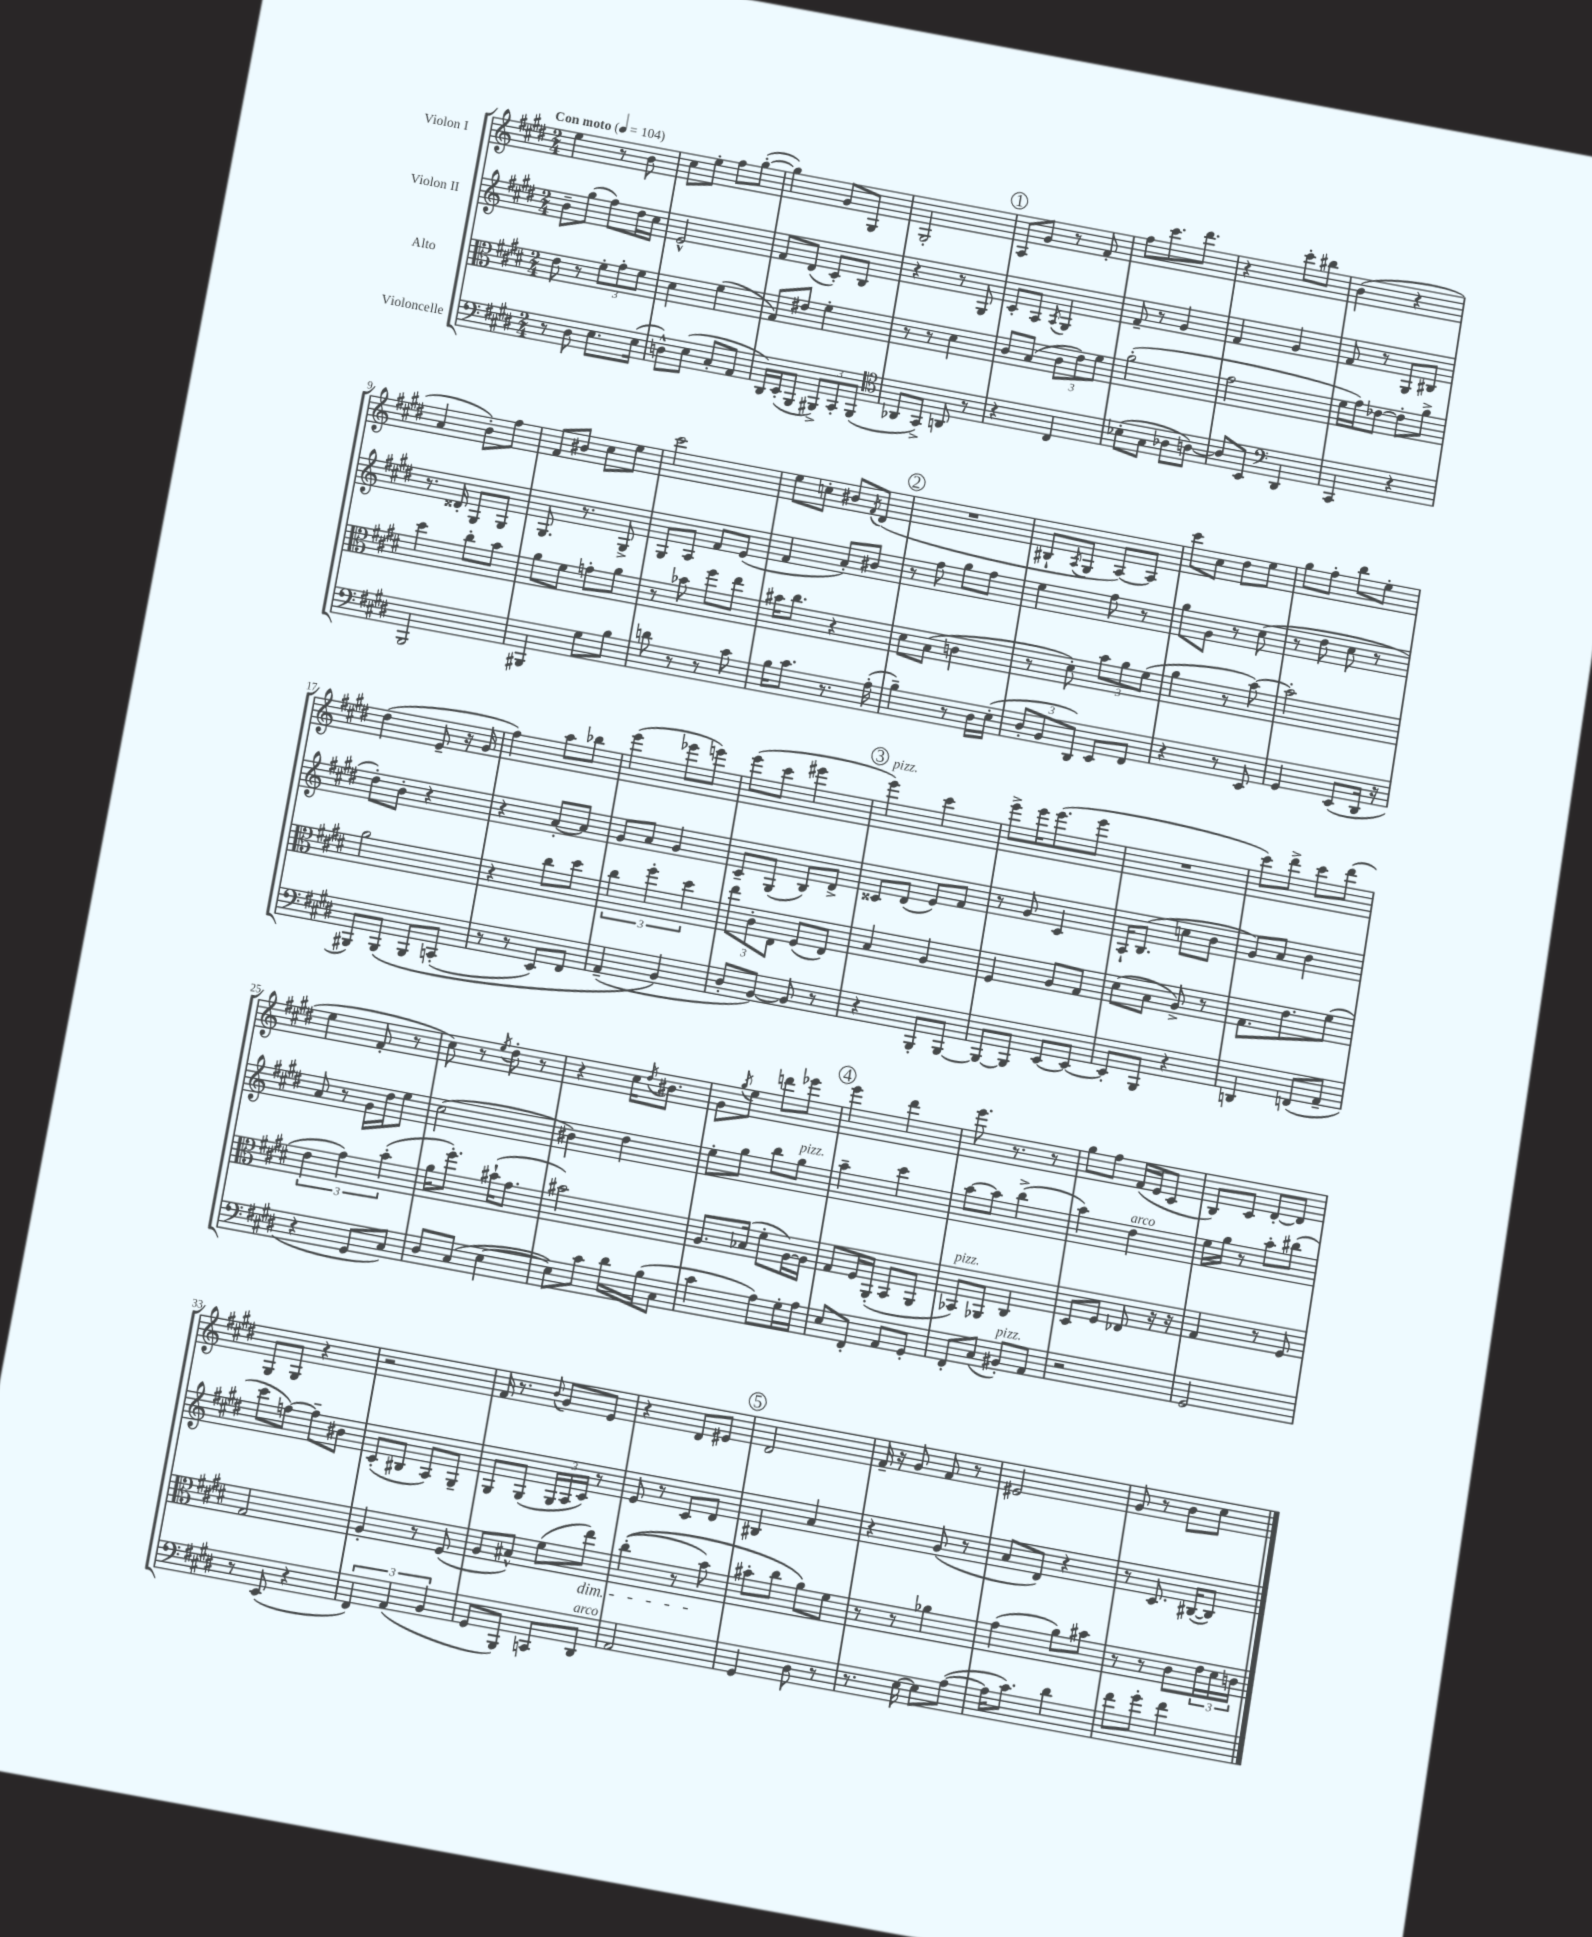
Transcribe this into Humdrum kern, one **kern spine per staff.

**kern	**kern	**kern	**kern
*part4	*part3	*part2	*part1
*staff4	*staff3	*staff2	*staff1
*I"Violoncelle	*I"Alto	*I"Violon II	*I"Violon I
*clefF4	*clefC3	*clefG2	*clefG2
*k[f#c#g#d#]	*k[f#c#g#d#]	*k[f#c#g#d#]	*k[f#c#g#d#]
*M2/4	*M2/4	*M2/4	*M2/4
*MM104	*MM104	*MM104	*MM104
=1	=1	=1	=1
!	!	!	!LO:TX:a:B:t=Con moto
8r	8e\	8b~\L	4ee\
8D#\	8r	(8gg#\J	.
8.E\L	12f#'\L	8ff#\L)	8r
.	12g#'\	.	.
.	.	16dd#\L	8b\
.	12f#\J	.	.
(16E\Jk	.	16cc#\JJ	.
=2	=2	=2	=2
8Dn^^\L)	4d#\	2e^^/	8cc#\L
(8E\J	.	.	8ee'\J
8C#'/L	(4f#\	.	8ff#\L
8AA/J	.	.	([8gg#'\J
=3	=3	=3	=3
16DD#/LL)	8G#/L)	8f#/L	4gg#\])
(16EE'/J	.	.	.
8BBB/J	8e#X/J	(8d#/J	.
12BBB#X^/L)	4f#'\	8c#'/L)	8g#/L
12CC#'/	.	.	.
.	.	8B/J	8G#/J
(12BBB#/J	.	.	.
=4	=4	=4	=4
*clefC4	*	*	*
8AA-X/L	8r	4r	2G#'/
8GG#^/J)	8r	.	.
8AAn/	4d#\	8r	.
8r	.	8G#/	.
!!LO:REH:place=s1:t=1
=5	=5	=5	=5
4r	8c#/L	8c#'/L	8A/L
.	(8B/J	8A/J	8g#/J
.	.	8qA/	.
4C#/	12c#\L	4G#/	8r
.	12e\)	.	.
.	.	.	8f#'/
.	12f#\J	.	.
=6	=6	=6	=6
(8B-X'\L	(2a'\	8f#~/	8ff#\L
8G#\J	.	8r	8.ccc#\
8A-X\L	.	4g#/	.
.	.	.	8.ddd#\J
[8An\J)	.	.	.
=7	=7	=7	=7
8A/L]	2g#\	4f#/	4r
8BB/J	.	.	.
*clefF4	*	*	*
4DD#/	.	4g#/	8ccc#'\L
.	.	.	8bb#X\J
=8	=8	=8	=8
4CC#/	16f#\LL	8f#/	(4b\
.	16g#\J)	.	.
.	[8e-X\J	8r	.
4r	8e-'\L]	8G#/L	4r
.	8a^\J	8B#X/J	.
!!LO:LB:g=z
=9	=9	=9	=9
2BBB/	4dd#\	8.r	4a/
.	.	16d##X'/	.
.	8cc#'\L	8G#/L	8b'\L)
.	8b\J	8G#/J	8ff#\J
=10	=10	=10	=10
4BBB#X/	8a\L	8.G#/	8f#/L
.	8f#\J	.	8b#X/J
.	.	8.r	.
8G#\L	8gn'\L	.	8cc#\L
8B\J	8a\J	8G#^/	8ee\J
=11	=11	=11	=11
8dn\	8r	8G#/L	2ccc#\
8r	8b-X\	8A/J	.
8r	8ff#\L	8f#/L	.
8c#\	8ee\J	(8e/J	.
=12	=12	=12	=12
16B\KL	16b#X\KL	4f#/	8ee\L
8.c#\J	8.cc#\J	.	.
.	.	.	8ccn'\J
8.r	4r	8a'/L)	8b#X/L
.	.	.	8qf#/
.	.	8b#X/J	(8d#/J
(16A'\	.	.	.
!!LO:REH:place=s1:t=2
=13	=13	=13	=13
4B~\)	8d#\L	8r	2r
.	(8B\J	8ff#\	.
8r	4cn\	8gg#\L	.
16D#\LL	.	8ff#\J	.
(16E'\JJ	.	.	.
=14	=14	=14	=14
12D#'/L	8r	4ee\	8B#X`/L
12BB/	.	.	.
.	.	.	8qA/
.	8d#'\)	.	8G#/J
12DD#/J)	.	.	.
8EE/L	12b\L	8ff#\	[8A/L)
.	12a\	.	.
8FF#/J	.	8r	8A/J]
.	(12f#\J	.	.
=15	=15	=15	=15
4r	4a\	8gg#\L	8ccc#\L
.	.	8g#\J	8cc#\J
8r	8r	8r	8dd#\L
8EE/	[8b\)	(8cc#\	8ee\J
=16	=16	=16	=16
4GG#/	2b'\]	8r	8gg#\L
.	.	8dd#\	8ff#'\J
(8EE/L	.	8cc#\	8bb\L
16DD#/Jk	.	8r	8ee'\J
16r	.	.	.
!!LO:LB:g=z
=17	=17	=17	=17
8BBB#X/L)	2a\	8dd#'\L)	(4dd#\
(8BBB#/J	.	8b'\J	.
8BBB#/L	.	4r	8e~/
(8CCn'/J	.	.	16r
.	.	.	16g#/
=18	=18	=18	=18
8r	4r	4r	4ff#\)
8r	.	.	.
8EE/L)	8cc#\L	[8a'/L	8aa\L
8FF#/J	8dd#\J	8a/J]	8bb-X\J
=19	=19	=19	=19
(4AA~/	6cc#\	8g#/L	(4eee\
.	.	8a/J	.
.	6ff#'\	.	.
4BB/)	.	4g#/	8eee-X\L
.	6dd#\	.	.
.	.	.	8eeen\J)
=20	=20	=20	=20
8D#'/L	12ee\L	8c#~/L	(8eee\L
.	12c#'\	.	.
[8BB/J)	.	(8G#/J	8ccc#\J
.	12E\J	.	.
8BB/]	(8F#/L	8B/L)	4eee#X\
8r	8E/J)	8d#^/J	.
!!LO:REH:place=s1:t=3
=21	=21	=21	=21
!	!	!	!LO:TX:a:i:t=pizz.
4r	4B/	8c##X/L	4eee\)
.	.	(8d#/J	.
8BBB'/L	4A/	8e/L)	4ccc#\
[8BBB/J	.	8f#/J	.
=22	=22	=22	=22
8BBB/L_	4F#/	8r	8eee^\L
8BBB/J]	.	8g#/	16eee\K
.	.	.	(8.eee\
[8EE/L	8A/L	4c#/	.
8EE/J_	8G#/J	.	8eee\J
=23	=23	=23	=23
8EE'/L]	(8d#\L	16A`/KL	2r
.	.	(8.B/J	.
8BBB/J	8B\J	.	.
4r	8A^/)	8ccn\L	.
.	8r	8b\J	.
=24	=24	=24	=24
4DDn/	8.G#\L	8g#/L)	8ccc#\L)
.	.	8a/J	8ddd#^\J
.	8.e\	.	.
(8FFn/L	.	4b\	8ccc#\L
8AA~/J	(8f#\J	.	(8ddd#\J
!!LO:LB:g=z
=25	=25	=25	=25
4r	6e\	8a/	4ee\
.	.	8r	.
.	6g#\)	.	.
8GG#/L	.	16g#\LL	8f#'/
.	.	16dd#\J	.
.	(6b'\	.	.
8C#/J)	.	8ee\J	8r
=26	=26	=26	=26
8D#/L	16a\KL	(2cc#\	8cc#\)
.	8.ff#'\J)	.	.
(8C#/J	.	.	8r
.	.	.	8qee/
[4E\	(16b#X`\KL	.	8dd#'\
.	8.g#\J	.	.
.	.	.	8r
=27	=27	=27	=27
8E\L])	2b#X\)	4b#X\)	4r
8c#\J	.	.	.
16d#\LL	.	4dd#\	16cc#\KL
.	.	.	8qdd#/
(16B\J	.	.	8.b#X\J
8C#\J	.	.	.
=28	=28	=28	=28
4c#\	8.A/L	8ee'\L	8g#\L
.	.	.	8qgg#/
.	.	8gg#\J	8ee\J
.	(16B-X/Jk	.	.
8A\L)	8f#'\L	8bb\L	8dddn\L
!	!	!LO:TX:a:i:t=pizz.	!
16G#'\L	[16A\L)	8gg#\J	8eee-X\J
16A\JJ	16A\JJ]	.	.
!!LO:REH:place=s1:t=4
=29	=29	=29	=29
8E/L	8G#/L	4aa~\	4eee\
8FF#'/J	16F#/L	.	.
.	(16AA'/JJ	.	.
8AA/L	8BB/L	4ccc#\	4ddd#\
8GG#'/J	8AA/J	.	.
=30	=30	=30	=30
!	!LO:TX:a:i:t=pizz.	!	!
8FF#'/L	8BB-X/L)	[8aa\L	8.eee\
(8C#/J	8AA-X/J	8aa\J]	.
.	.	.	8.r
!LO:TX:a:i:t=pizz.	!	!	!
8BB#X'/L)	4C#/	(4bb^\	.
8AA/J	.	.	8r
=31	=31	=31	=31
2r	8D#/L	4aa\)	8gg#\L
.	8F#/J	.	8ff#\J
!	!	!LO:TX:a:i:t=arco	!
.	8E-X/	4dd#\	(16f#/LL
.	.	.	16e/J
.	16r	.	8c#/J
.	16r	.	.
=32	=32	=32	=32
2GG#/	4G#/	16ee\LL	8B/L)
.	.	16gg#\JJ	.
.	.	8r	8c#/J
.	8r	8aa'\L	[8d#'/L
.	8F#/	(8bb#X\J	8d#/J]
!!LO:LB:g=z
=33	=33	=33	=33
8r	2G#/	8ccc#\L	8G#/L
(8EE/	.	[8ffn\J)	8G#/J
4r	.	8ff~\L]	4r
.	.	8b#X\J	.
=34	=34	=34	=34
6FF#/)	4A'/	(8c#'/L	2r
.	.	8B#X/J	.
(6AA/	.	.	.
.	8r	8A/L)	.
6BB/	.	.	.
.	(8F#/	8G#~/J	.
=35	=35	=35	=35
8GG#/L	8A/L	8G#/L	16f#/
.	.	.	8.r
8BBB/J)	8B#X^^/J)	(8G#/J	.
.	.	.	8qqb/
8CCn/L	(8f#\L	24G#/LL	8g#/L
.	.	24A/	.
.	.	24c#/JJ)	.
!	!LO:TX:b:i:t=dim.	!	!
!LO:TX:a:i:t=arco	!	!	!
8DD#/J	8ee\J)	8r	8e/J
=36	=36	=36	=36
2AA/	((4cc#'\	8e/	4r
.	.	8r	.
.	8r	8c#/L	8d#/L
.	8b\)	8d#/J	8e#X/J
!!LO:REH:place=s1:t=5
=37	=37	=37	=37
4GG#/	8b#X'\L	4B#X/	2d#/
.	8cc#\J	.	.
8D#\	8a\L)	4a/	.
8r	8f#\J	.	.
=38	=38	=38	=38
8.r	8r	4r	16f#~/
.	.	.	16r
.	8r	.	8g#/
[16E\	.	.	.
8E\L]	4a-X\	(8g#/	8f#/
([8A\J	.	8r	8r
=39	=39	=39	=39
16A\KL]	(4g#\	8a/L	2e#X/
8.c#\J)	.	.	.
.	.	8d#/J)	.
4d#\	8a\L)	4r	.
.	8b#X\J	.	.
=40	=40	=40	=40
8f#\L	8r	8r	8g#/
8g#'\J	8r	8.c#/	8r
4f#\	8c#\L	.	8b\L
.	.	([16B#X/KL	.
.	24e\L	8B#/J])	8cc#\J
.	24d#\	.	.
.	24cn\JJ	.	.
==	==	==	==
*-	*-	*-	*-
